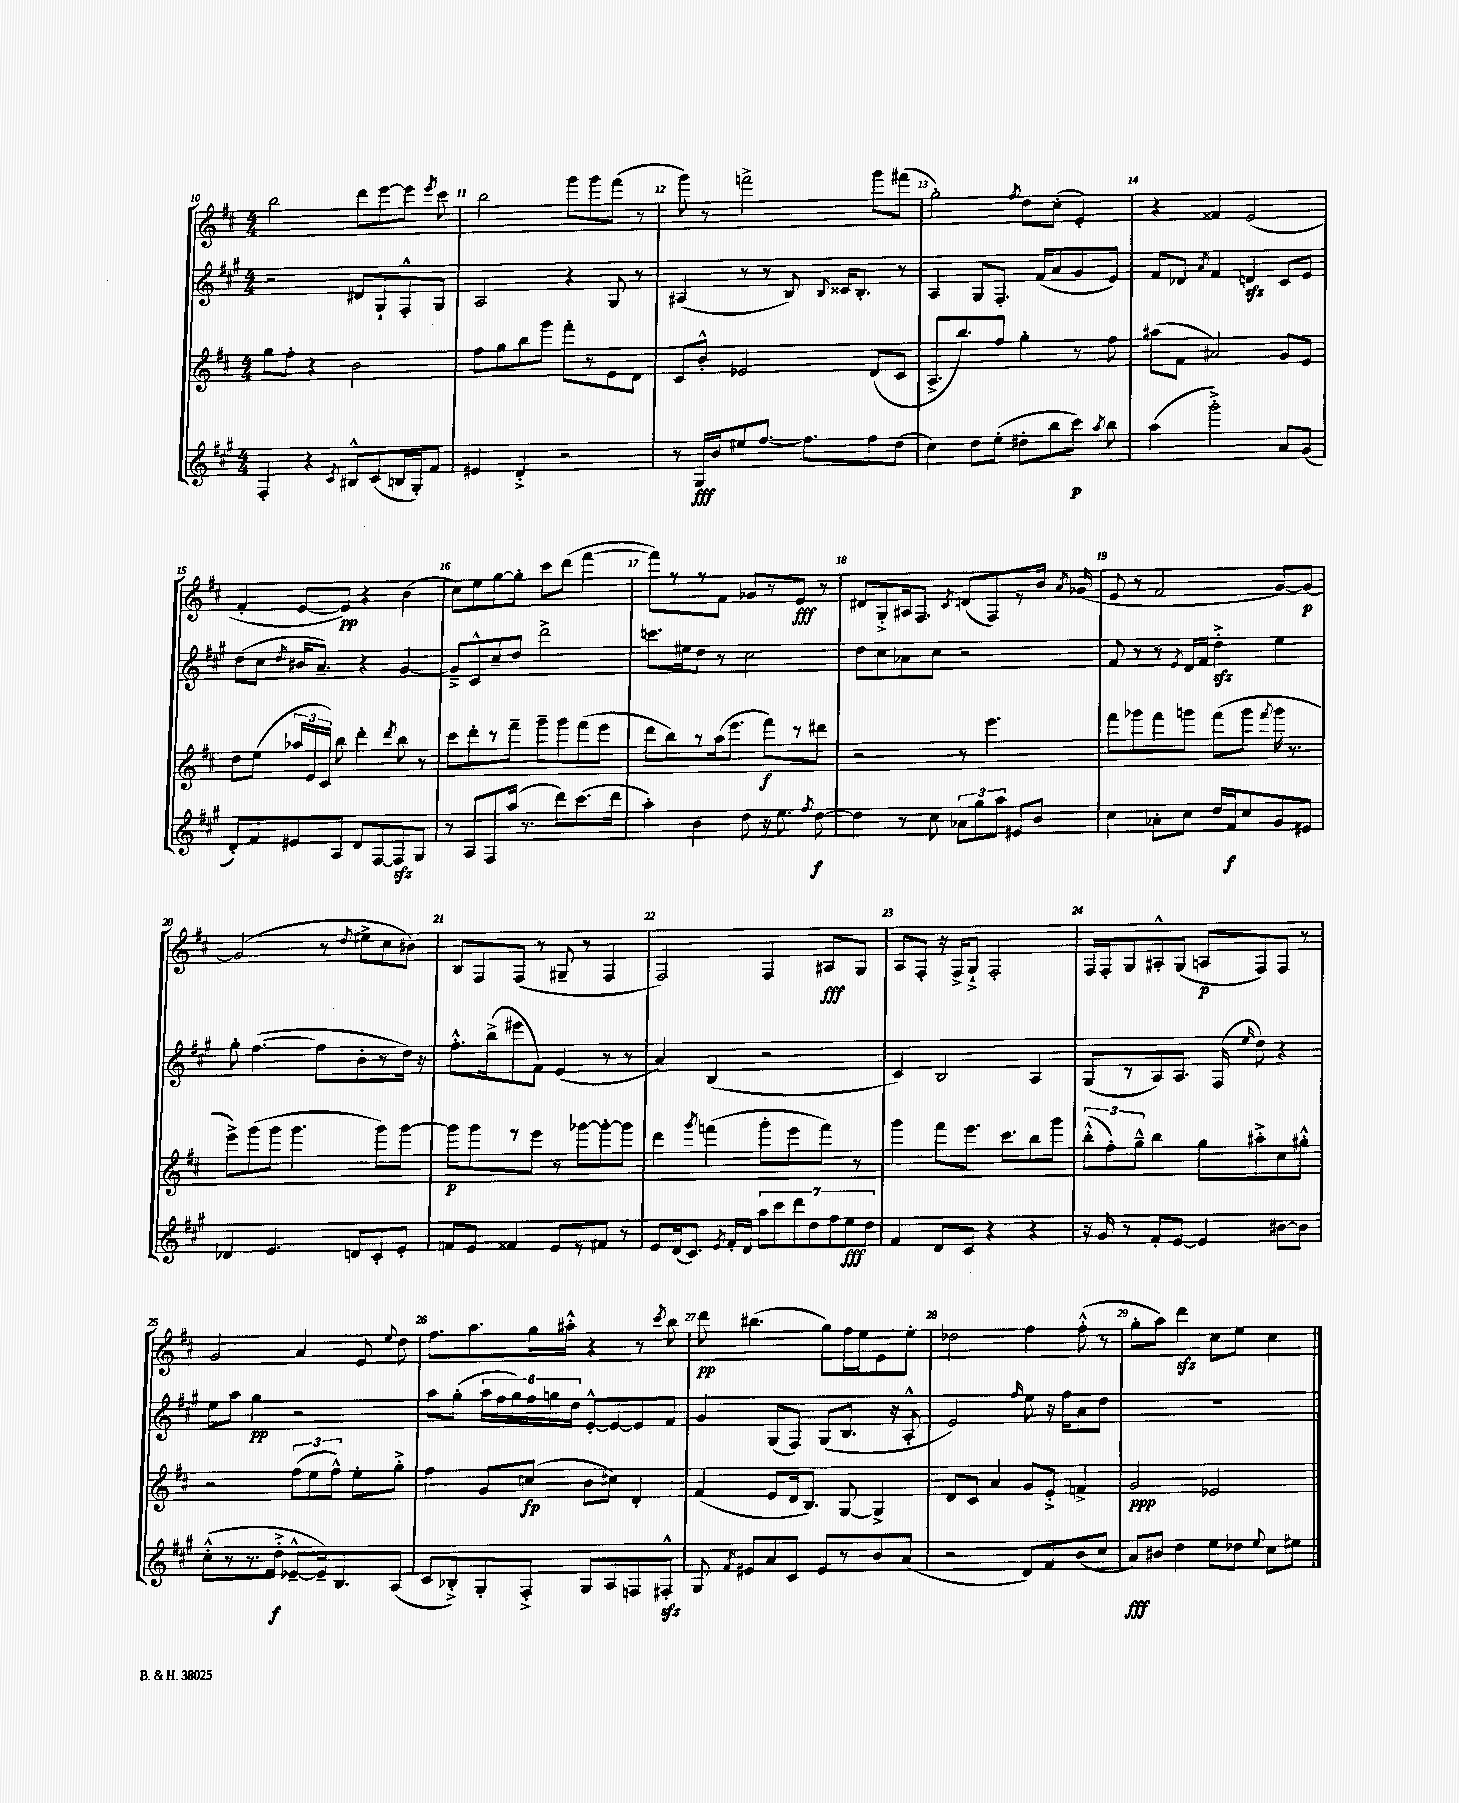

**kern	**kern	**kern	**kern
*staff4	*staff3	*staff2	*staff1
*clefG2	*clefG2	*clefG2	*clefG2
*k[f#c#g#]	*k[f#c#]	*k[f#c#g#]	*k[f#c#]
*M4/4	*M4/4	*M4/4	*M4/4
4F#'	8gg	2r	2bb
.	8ff#'	.	.
4r	4r	.	.
8qc#	.	.	.
8B#^^	2b	8d#	8ddd
(8c#	.	8G#`	[8eee
16B	.	8F#'^^	8eee]
16G#')	.	.	.
.	.	.	8qeee
8f#	.	8G#	8ccc#
=	=	=	=
4e#	8ff#	2A	2bb
.	8gg	.	.
4d'^	8bb	.	.
.	8ggg	.	.
2r	8fff#'	4r	8ggg
.	8r	.	8ggg
.	8e	8G#	(8fff#
.	8d	8r	8r
=	=	=	=
8r	8c#	(4A#	8ggg)
16G#	8b'^^	.	8r
16b	.	.	.
8ee#	2e-	8r	2fff^
[8.ff#	.	8r	.
.	.	8B)	.
8.ff#]	.	.	.
.	.	8qqB	.
.	.	16c##	.
.	.	8.B'	.
8ff#	(8d	.	8ggg
(8dd	8c#	8r	(8fff#
=	=	=	=
4cc#)	8.A^	4A	2gg')
.	8.bb)	.	.
8dd	.	8G#	.
(8ee'	8ff#	8.F#'	.
.	.	.	8qff#
8dd#'	4gg'	.	8dd
.	.	(16f#	.
8bb	.	8a	(8cc#'
8ccc#)	8r	8g#	4e')
8qaa	.	.	.
8bb	8ff#	8e)	.
=	=	=	=
(4aa	(8aa#	8f#	4r
.	8f#	8d-	.
.	.	8qa	.
2ggg#'^)	2a#)	4f#	4f##
.	.	4d	(2e
8a	8g	8c#	.
(8g#	8e	8e	.
=	=	=	=
8d')	8dd	(8dd	4f#'
8f#	(8ee	8cc#	.
.	.	8qdd	.
8e#	24aa-	16b#	[8e
.	24e	.	.
.	.	8.a~)	.
.	24c#)	.	.
8A	8bb	.	8e])
8d	4ddd'	4r	4r
[8F#	.	.	.
.	8qddd	.	.
8F#]	8bb	[4g#	(4b
8G#	8r	.	.
=	=	=	=
8r	8ccc#	8g#~^]	8cc#)
8A	8ddd'	8c#^^	8ee
8F#	8r	8cc#~	[8gg
(16aa	8fff#~	8dd	8gg']
8.r	.	.	.
.	8ggg~	2ddd^	8ccc#
8ddd)	8ggg	.	(8ddd
(8.ccc#	(8fff#	.	[4fff#
.	8eee	.	.
16ddd	.	.	.
=	=	=	=
4aa')	8ddd	8.ccc	8fff#])
.	8bb)	.	8r
.	.	16ee#	.
4b	8r	8dd	8r
.	(16aa	8r	8f#
.	8.eee	.	.
8dd	.	2cc#	8g-
16r	8fff#)	.	8r
8.ee	.	.	.
.	8r	.	8e
8qff#	.	.	.
[8dd	8ddd#	.	8r
=	=	=	=
4dd]	2r	8dd	8d#
.	.	8cc#	8G'^
8r	.	8a-	16A#
.	.	.	8.F#
8cc#	.	8cc#	.
.	.	.	8qc#
12a-	8r	2r	(8d
12gg#	.	.	.
.	4.eee	.	8F#)
12aa	.	.	.
8e#	.	.	8r
8b	.	.	16b
.	.	.	8qa
.	.	.	(16g-
=	=	=	=
4cc#	8fff#	8f#	8e
.	8ggg-	8r	8r
8a-'	8fff#	8r	2f#
.	.	8qe	.
8cc#	8ggg	16d	.
.	.	16f#	.
16dd	(8fff#	4dd'^	.
16f#	.	.	.
8cc#	8ggg	.	.
.	8qfff#	.	.
8g#	16ggg	4ee	[8g)
.	8.r	.	.
8e#	.	.	8g_
=	=	=	=
4d-	8eee^)	8gg#'	(2g]
.	(8ggg	([4.ff#	.
4.e	8ggg	.	.
.	4.ggg	.	.
.	.	8ff#]	8r
.	.	.	8qdd
8d	.	8b'	8ee#^
8c#'	8ggg)	8r	8cc#
8e'	[8ggg	16dd)	8b#)
.	.	16r	.
=	=	=	=
8f	8ggg]	8.ff#'^^	8B
8e	8ggg	.	8F#
.	.	(16bb^	.
4f##	8r	8eee#	(8F#
.	8eee	8f#)	8r
8e	8r	(4e	8G#~
8r	[8ggg-	.	8r
8f#	8ggg-'_	8r	4F#
8r	8ggg-]	8r	.
=	=	=	=
8e	4ddd	4a)	2F#)
(16d	.	.	.
8.c#)	.	.	.
.	8qggg	.	.
.	(4fff	(4B	.
8qe	.	.	.
16f#'	.	.	.
16d	.	.	.
14aa	8ggg'	2r	4F#
14ccc#	.	.	.
.	8eee	.	.
14ddd	.	.	.
14dd	.	.	.
.	8fff)	.	8A#
14ff#	.	.	.
14ee	.	.	.
.	8r	.	8G
14dd	.	.	.
=	=	=	=
4f#	4ggg	4c#)	8A
.	.	.	8F#'
8d	8fff#	2B	16r
.	.	.	16F#^
8c#	8.eee	.	8G`^
4r	.	.	2F#'
.	8.ccc#	.	.
4r	8bb	4A	.
.	8ggg	.	.
=	=	=	=
16r	(12bb'^^	(8G#	16F#
16g#	.	.	16F#'
.	12ff#')	.	.
8r	.	8r	8G
.	12gg~^^	.	.
8f#'	4bb	8A)	8A#'^^
[8e	.	8.A	(8G
4e]	8gg	.	8A
.	.	(16F#	.
.	.	16qqee	.
.	8aa#'^	8dd)	8F#)
[8b#	8cc#	4r	8F#
8b#]	8gg#'^^	.	8r
=	=	=	=
(8cc#'^^	2r	8ee	2g
8r	.	8aa	.
8.r	.	4gg#	.
16dd'^	.	.	.
[8e-~^^	(12ff#	2r	4a
.	12ee	.	.
16e-~])	.	.	.
.	12ff#^^)	.	.
8.B	.	.	.
.	8ee'	.	8e
.	.	.	8qqee
(8A	8gg'^	.	8dd
=	=	=	=
8c#	4ff#	8aa	8.ff#
8B-'^)	.	(8gg#'	.
.	.	.	8.aa
8G#'	8g	24aa	.
.	.	24ff#	.
.	.	24gg#)	.
8F#'^	(8cc	24ff#	16gg
.	.	24gg	.
.	.	.	16aa#'^^
.	.	24dd	.
8G#	8b	[8e'^^	4r
8A	8cc#)	8e_	.
8F	4d'	8e]	8r
.	.	.	8qccc#
8F#'^^	.	8f#	8bb
=	=	=	=
8G#	(4f#	4g#	8ddd
8qf#	.	.	.
8e#	.	.	(4.bb#
8a	8e	(8G#	.
8c#	16d	8F#)	.
.	8.B)	.	.
8e#	.	(8G#	8gg)
8r	[8G	8.B	16ff#
.	.	.	16ee
8b	4G^]	.	8e
.	.	16r	.
(8a	.	8A'^^	8ee'
=	=	=	=
2r	8d	2e)	2dd-
.	8c#	.	.
.	4a	.	.
.	.	16qqff#	.
8d)	8g	8ee	4ff#
8f#	8e'^	16r	.
.	.	16ff#	.
(8b	4f^	8a	(8ff#'^^
8cc#	.	8dd	8r
=	=	=	=
8a)	2g	1r	8gg'
8b#	.	.	8aa)
4dd	.	.	4ddd
8ee	2e-	.	8cc#
8dd-	.	.	8ee
8qqee	.	.	.
8cc#	.	.	4cc#
8ee#	.	.	.
==	==	==	==
*-	*-	*-	*-
